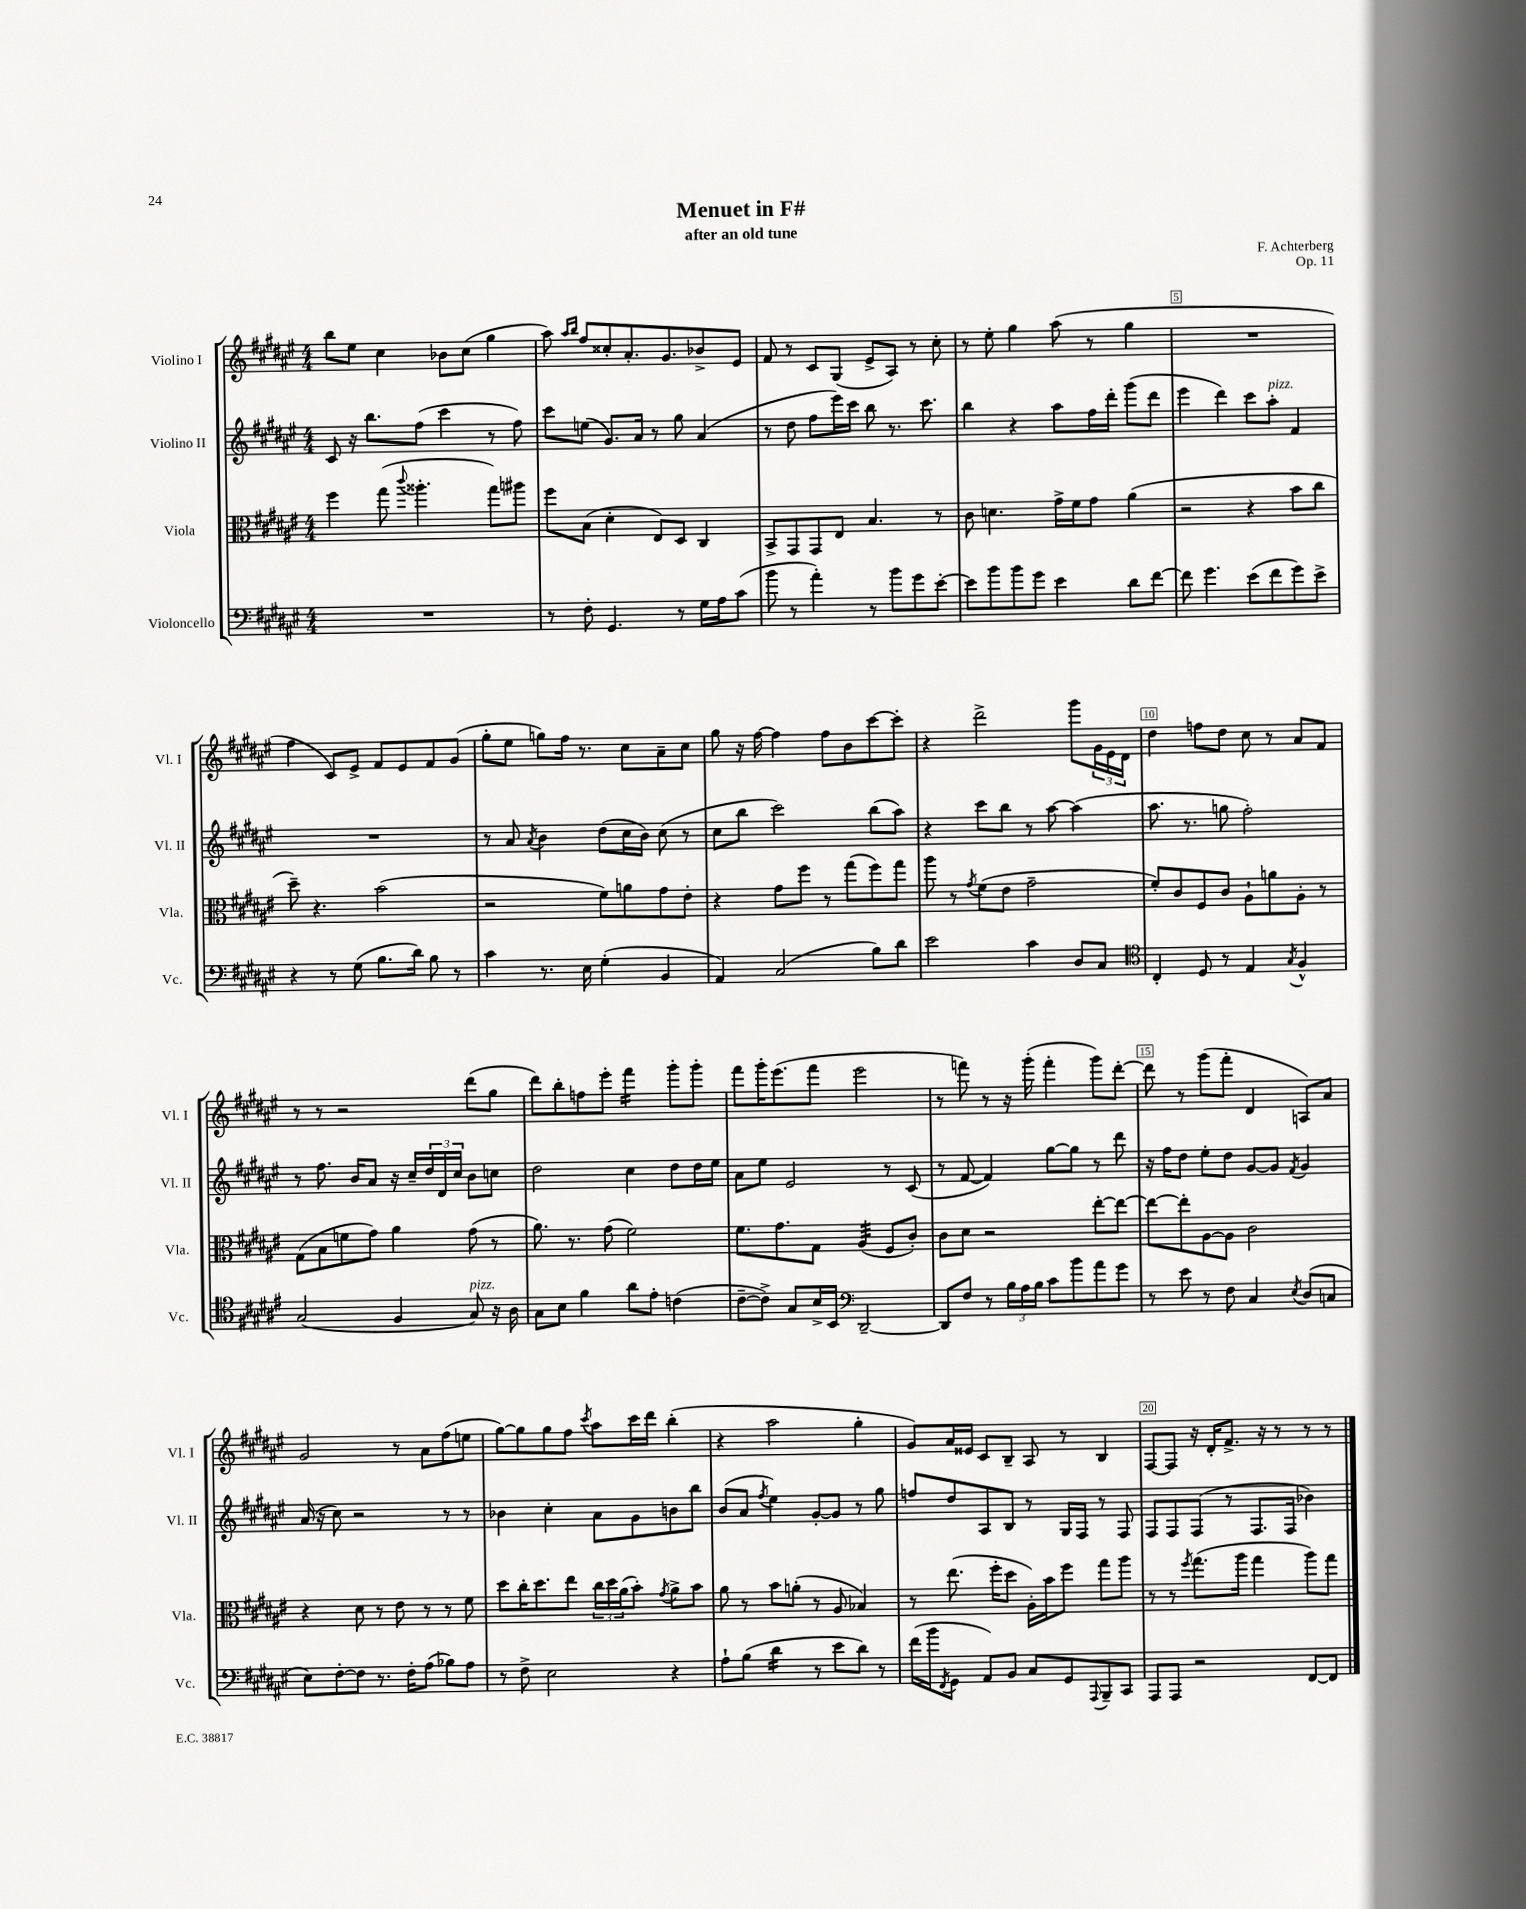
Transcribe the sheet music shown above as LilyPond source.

\header { title = "Menuet in F#" composer = "F. Achterberg" subtitle = "after an old tune" opus = "Op. 11" }
<<
\new StaffGroup <<
\new Staff = "s0" \with { instrumentName = "Violino I" shortInstrumentName = "Vl. I" } {
    \clef treble \key fis \major \numericTimeSignature \time 4/4
    b''8 eis''8 cis''4 bes'8 cis''8( gis''4 |
    ais''8) \grace { ais''16 b''16 } fis''8 cisis''8-. ais'8.-. gis'8. bes'8-> eis'8 |
    fis'8 r8 cis'8 gis8( eis'8-> ais8) r8 cis''8-. |
    r8 eis''8-. gis''4 ais''8( r8 gis''4 |
    R1 |
    fis''4 cis'8) eis'8-> fis'8 eis'8 fis'8 gis'8( |
    gis''8-. eis''8 g''8) fis''16 r8. cis''8 ais'8-- cis''8 |
    gis''8 r16 fis''16~ fis''4 fis''8 b'8 cis'''8~ cis'''8-. |
    r4 dis'''2-> gis'''8 \tuplet 3/2 { gis'16 eis'16 dis'16 } |
    dis''4 f''8 dis''8 cis''8 r8 ais'8 fis'8 |
    r8 r8 r2 dis'''8( gis''8 |
    dis'''8) b''8-. f''8 eis'''8-. fis'''4:16 gis'''8-. gis'''8-. |
    fis'''8 gis'''16-. eis'''8.( fis'''8 eis'''2 |
    r8 f'''8) r8 r16 gis'''16-.( f'''4-. gis'''8) dis'''8~-. |
    dis'''8 r8 gis'''8( fis'''8-. dis'4 a8) ais'8 |
    gis'2 r8 ais'8 fis''8( e''8 |
    gis''8~) gis''8 gis''8 fis''8 \acciaccatura { cis'''8 } ais''8 cis'''16 dis'''16 b''4-.( |
    r4 ais''2 gis''4-. |
    gis'8) ais'16 eisis'16 cis'8 b8-- ais8 r8 b4 |
    fis8~ fis8 r16 dis'16-. fis'8.-> r16 r8 r8 r8 \bar "|." |
}
\new Staff = "s1" \with { instrumentName = "Violino II" shortInstrumentName = "Vl. II" } {
    \clef treble \key fis \major \numericTimeSignature \time 4/4
    cis'8 r16 b''8. fis''8( cis'''4 r8 fis''8) |
    cis'''8 e''8( gis'8.) ais'16 r8 gis''8 ais'4( |
    r8 dis''8 fis''8 eis'''16) cis'''16 b''8 r8. cis'''8. |
    b''4 r4 ais''8 fis''16 dis'''16-. gis'''8( dis'''8 |
    eis'''4 dis'''4) cis'''8 ais''8-.^\markup { \italic "pizz." } fis'4 |
    R1 |
    r8 ais'8 \acciaccatura { ais'8 } b'4 dis''8( cis''16 b'16) cis''8( r8 |
    cis''8 b''8 cis'''2) b''8( ais''8) |
    r4 cis'''8 b''8 r8 ais''8~ ais''4( |
    ais''8. r8. g''8 fis''2-.) |
    r8 fis''8. b'16 ais'8 r16 cis''16-- \tuplet 3/2 { dis''16 dis'16 cis''16 } b'8 c''8 |
    dis''2 cis''4 dis''8 dis''16 eis''16 |
    ais'8 eis''8 eis'2 r8 cis'8( |
    r8 fis'8~ fis'4) gis''8~ gis''8 r8 dis'''8 |
    r16 fis''16 dis''8 eis''8-. dis''8 gis'8~ gis'8 \acciaccatura { fis'8 } gis'4 |
    ais'16( r16 cis''8) r2 r8 r8 |
    bes'4 cis''4-. ais'8 gis'8 b'8 b''8 |
    b'8( ais'8 \acciaccatura { fis''8 } eis''4) gis'8~-. gis'8 r8 gis''8 |
    f''8 dis''8 ais8 b8 r8 gis16 fis16 r8 fis8 |
    fis8 fis8 fis8( r8 fis8. fis16 bes'4) \bar "|." |
}
\new Staff = "s2" \with { instrumentName = "Viola" shortInstrumentName = "Vla." } {
    \clef alto \key fis \major \numericTimeSignature \time 4/4
    fis''4 gis''8( \appoggiatura { cis'''8 } aisis''4.-. gis''8) ais''8 |
    fis''8 b8( dis'4-. eis8) dis8 cis4 |
    b,8-> gis,8 gis,8 eis8 b4. r8 |
    cis'8 d'4. gis'16-> fis'16 gis'8 ais'4( |
    r2 r4 b'8 cis''8 |
    dis''8--) r4. b'2( |
    r2 fis'8) a'8 gis'8 eis'8-. |
    r4 gis'8 fis''8 r8 gis''8( fis''8) gis''8 |
    ais''8 r8 \acciaccatura { gis'8 } fis'8( eis'8 gis'2-- |
    fis'8-.) cis'8 fis8 cis'8 ais8-! a'8 ais8-. r8 |
    gis8( b8 f'8 gis'8) ais'4 gis'8( r8 |
    ais'8.) r8. gis'8( fis'2) |
    fis'8. gis'8. gis8 ais4:32( fis8 cis'8-.) |
    cis'8 dis'8 r2 eis''8~-. eis''8~ |
    eis''8~ eis''8-. ais8~ ais8 cis'2 |
    r4 dis'8 r8 eis'8 r8 r8 fis'8 |
    dis''8 cis''16-. dis''8. eis''8 \tuplet 3/2 { cis''16 dis''16 ais'16( } b'8-.) \acciaccatura { gis'8 } ais'8-> b'8 |
    ais'8 r8 b'8 a'8-.( r8 ais8 bes4) |
    r8 eis''8.( fis''16-. dis''8 ais16-.) b'16 fis''8 gis''8 ais''8 |
    r8 r8 \acciaccatura { fis''8 } gis''8.( ais''16 gis''4 ais''8) gis''8 \bar "|." |
}
\new Staff = "s3" \with { instrumentName = "Violoncello" shortInstrumentName = "Vc." } {
    \clef bass \key fis \major \numericTimeSignature \time 4/4
    R1 |
    r8 fis8-. gis,4. r8 gis16 ais16 cis'8( |
    b'8 r8 ais'4-.) r8 b'8 gis'8 eis'8~-. |
    eis'8 b'8 b'8 gis'8 eis'4 dis'8 fis'8~ |
    fis'8 gis'4. eis'8( fis'8 gis'8) eis'8-> |
    r4 r8 gis8( b8. dis'16) b8 r8 |
    cis'4 r8. eis16 gis4-.( b,4 |
    ais,4) cis2( b8) dis'8 |
    eis'2 cis'4 dis8 cis8 |
    \clef tenor cis4-. dis8 r8 eis4 \acciaccatura { gis8 } fis4-^ |
    gis2( fis4 gis8^\markup { \italic "pizz." }) r16 ais16 |
    gis8 b8 fis'4 ais'8 eis'8-. c'4( |
    cis'8~-- cis'8->) gis8 b16-> b,16 \clef bass dis,2~-- |
    dis,8 fis8 r8 \tuplet 3/2 { b16 ais16 b16 } cis'8 b'8 ais'8 gis'8 |
    r8 eis'8 r8 fis8 cis4 \acciaccatura { eis8 } dis8( c8 |
    eis8) fis8~-. fis8 r8. fis16-. ais8( bes8) ais8 |
    r8 fis8-> eis2 r4 |
    ais8-! b8( dis'4:16 r8 eis'8 dis'8) r8 |
    fis'16( b'16 \acciaccatura { fis,8 } gis,8 ais,8) b,8 cis8 gis,8 \appoggiatura { ais,,8 } b,,8-- cis,8 |
    ais,,8 ais,,8 r2 fis,8~ fis,8 \bar "|." |
}
>>
>>
\layout { \context { \Score \override BarNumber.break-visibility = ##(#f #t #t) barNumberVisibility = #(every-nth-bar-number-visible 5) \override BarNumber.stencil = #(make-stencil-boxer 0.1 0.3 ly:text-interface::print) } }
